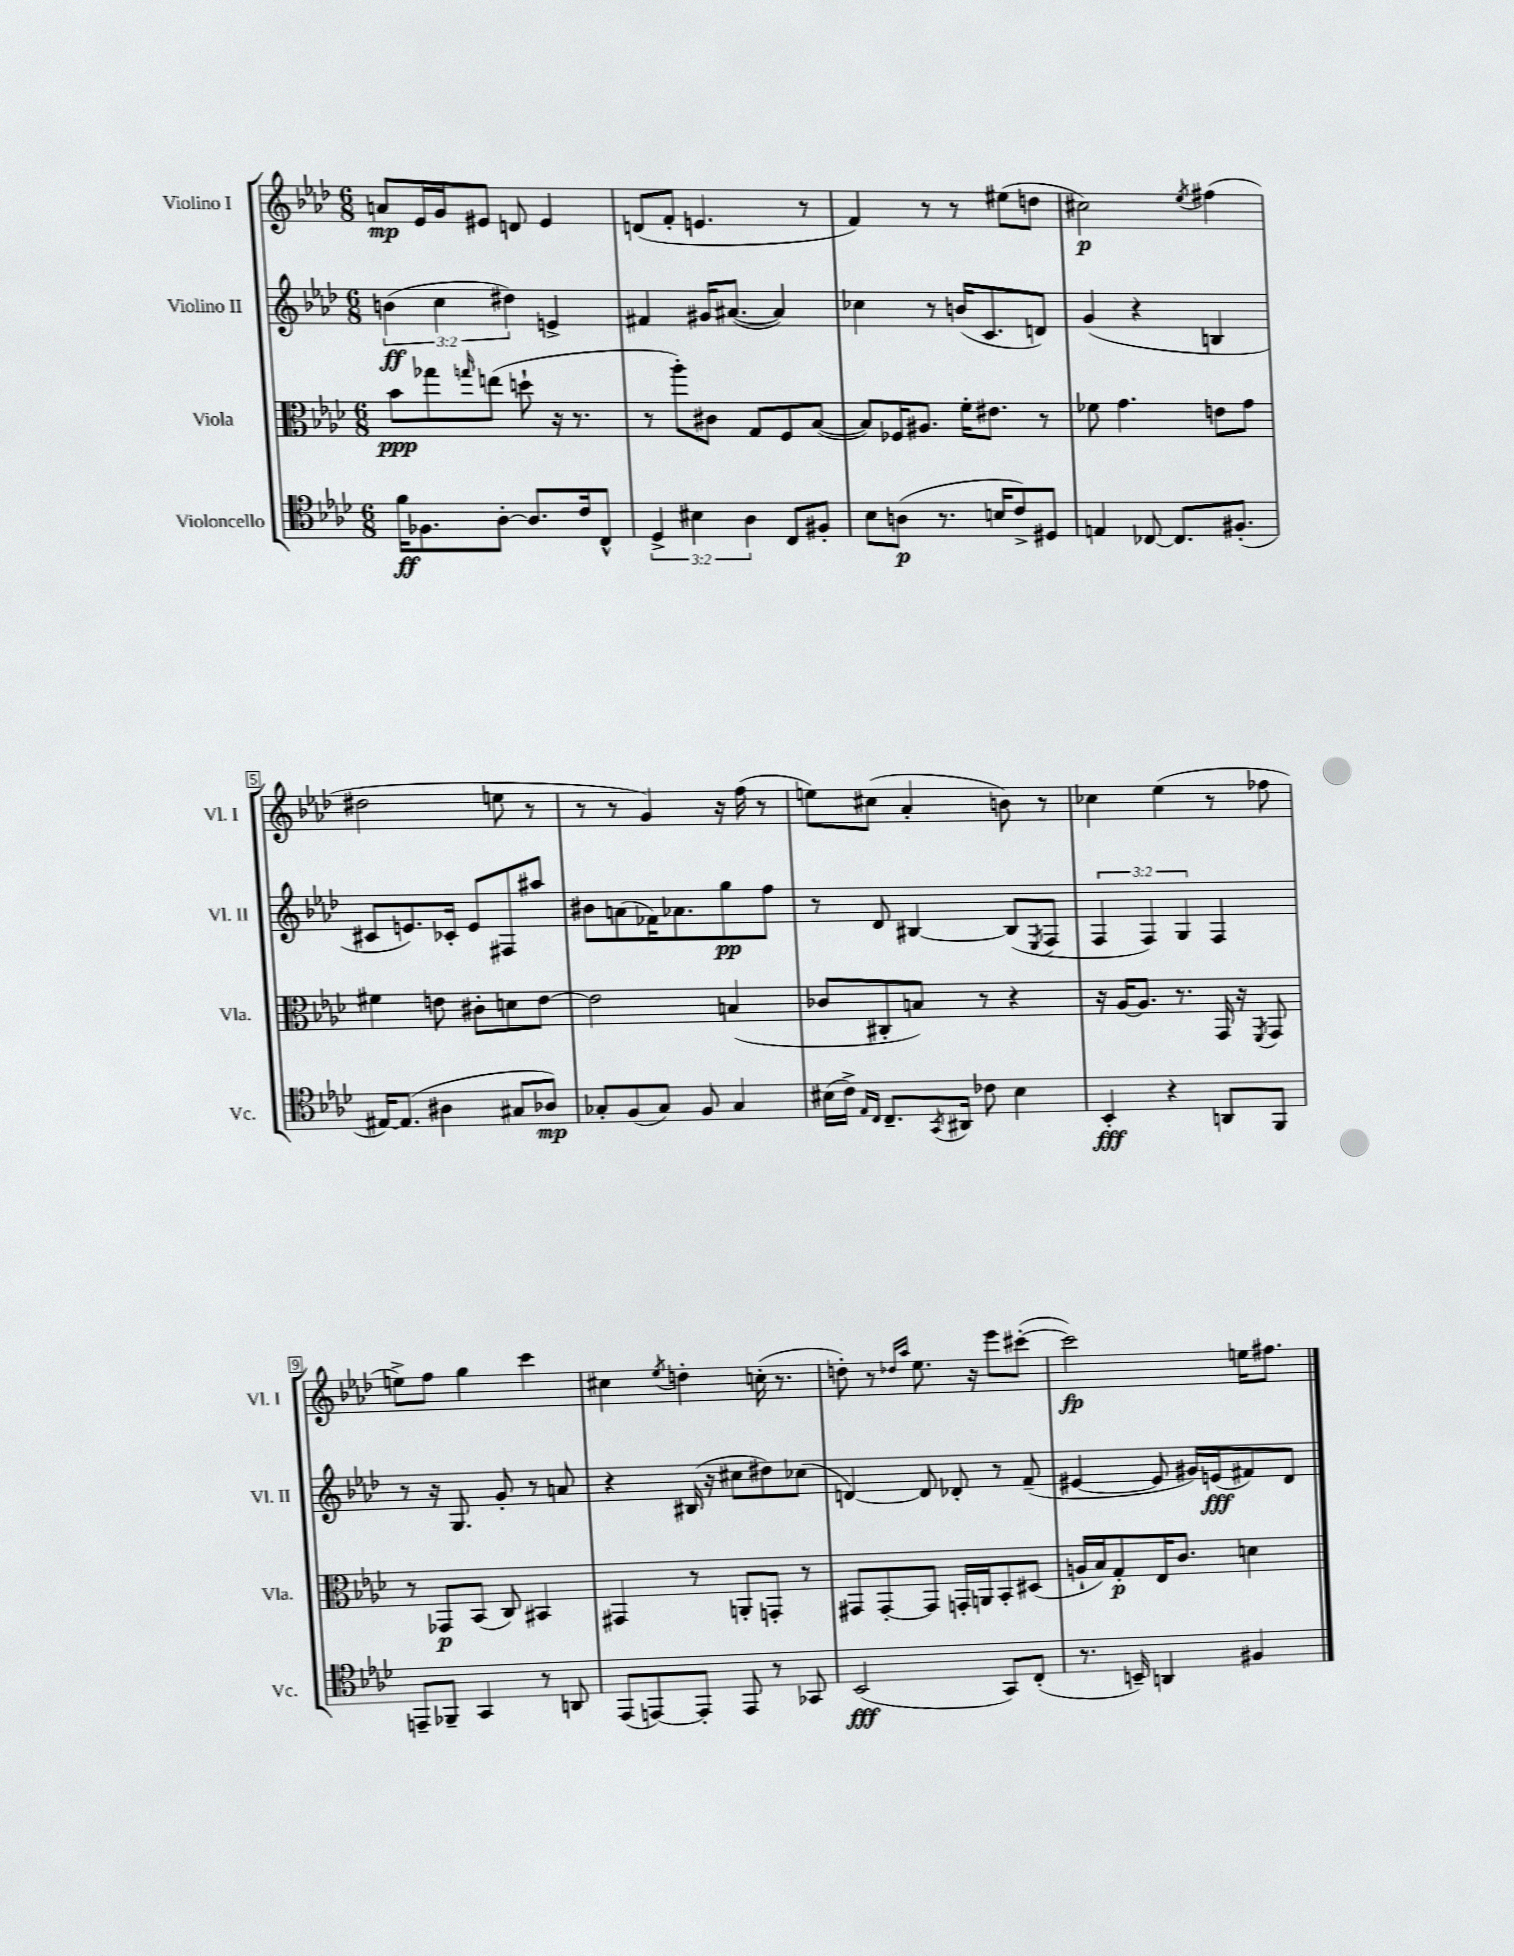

**kern	**kern	**kern	**kern
*staff4	*staff3	*staff2	*staff1
*clefC4	*clefC3	*clefG2	*clefG2
*k[b-e-a-d-]	*k[b-e-a-d-]	*k[b-e-a-d-]	*k[b-e-a-d-]
*M6/8	*M6/8	*M6/8	*M6/8
16f	8b-	(6b	8a
8.F-	.	.	.
.	8gg-	.	16e-
.	.	6cc	.
.	.	.	16g
.	16qqgg	.	.
[8A-'	(8ee	.	8e#
.	.	6dd#)	.
8.A-]	8dd`	.	8d
.	16r	4e^	4e#
16c	8.r	.	.
8C^^	.	.	.
=	=	=	=
6D-^	8r	4f#	(8d
.	8aa-')	.	8f'
6B#	.	.	.
.	8c#	16g#	4.e
.	.	([8.a#	.
6A-	.	.	.
.	8G	.	.
8C	8F	4a#])	.
8F#'	([8B-	.	8r
=	=	=	=
8B-	8B-])	4cc-	4f)
(8A	16F-	.	.
.	8.A#	.	.
8.r	.	8r	8r
.	16f'	(16b	8r
16B	8.e#	8.c	.
8c^)	.	.	(8ee#
8D#	8r	8d)	8dd
=	=	=	=
4E	8f-	(4g	2cc#)
.	4.g	.	.
[8C-	.	4r	.
8.C-]	.	.	.
.	.	.	8qee-
.	8e	4B	(4ff#
(8.F#'	.	.	.
.	8g	.	.
=	=	=	=
[16E#)	4f#	8c#	2dd#
(8.E#]	.	.	.
.	.	8.e)	.
4A#	8e	.	.
.	.	16c-'	.
.	8c#'	8e	.
8G#	8d	8F#	8ee
8A-)	[8e	8aa#	8r
=	=	=	=
8G-'	2e]	8b#	8r
(8F	.	(8a	8r
8G-)	.	16f-)	4g)
.	.	8.a-	.
8F	.	.	.
4G-	(4B	8gg	16r
.	.	.	(16ff
.	.	8ff	8r
=	=	=	=
(16B#	8c-	8r	8ee)
16c^)	.	.	.
16qqE-	.	.	.
16qqC	.	.	.
8.C~	8C#'	8d-	(8cc#
.	8B)	[4B#	4a-'
8qGG	.	.	.
16AA#	.	.	.
8c-	8r	.	.
4B#	4r	(8B#]	8b)
.	.	8qE-	.
.	.	8F	8r
=	=	=	=
4BB-'	16r	6F	4cc-
.	[16A-	.	.
.	8.A-]	.	.
.	.	6F)	.
4r	.	.	(4ee-
.	8.r	.	.
.	.	6G	.
8AA	16GG	4F	8r
.	16r	.	.
.	8qFF	.	.
8FF	8GG	.	8ff-
=	=	=	=
8EE~	8r	8r	8ee^)
8FF-~	8GG-	16r	8ff
.	.	8.G	.
4GG	(8BB-	.	4gg
.	8C)	8g'	.
8r	4BB#	8r	4ccc
8AA	.	8a	.
=	=	=	=
(8EE-	4GG#	4r	4cc#
[8EE)	.	.	.
.	.	.	8qee-
8EE']	8r	(16B#	4dd'
.	.	16r	.
8EE	8AA'	8cc#	.
8r	8GG'	8dd#)	(16cc'
.	.	.	8.r
8GG-	8r	(8cc-	.
=	=	=	=
(2BB-	8GG#	[4d)	8dd')
.	[8GG#'	.	8r
.	.	.	16qqdd-
.	.	.	16qqaa-
.	8GG#]	8d]	8.ee-
.	16GG'	8d-'	.
.	16AA	.	16r
8GG)	8BB-'	8r	8eee-
(8C'	(8D#	(8f~	([8ccc#'
=	=	=	=
8.r	16A`	[4e#	2ccc#])
.	16B-)	.	.
.	8G'	.	.
16BB~)	.	.	.
4AA	16E-	8e#]	.
.	8.c	.	.
.	.	16g#)	.
.	.	(16e	.
4F#	4d	8f#)	16ee
.	.	.	8.ff#
.	.	8d-	.
==	==	==	==
*-	*-	*-	*-
